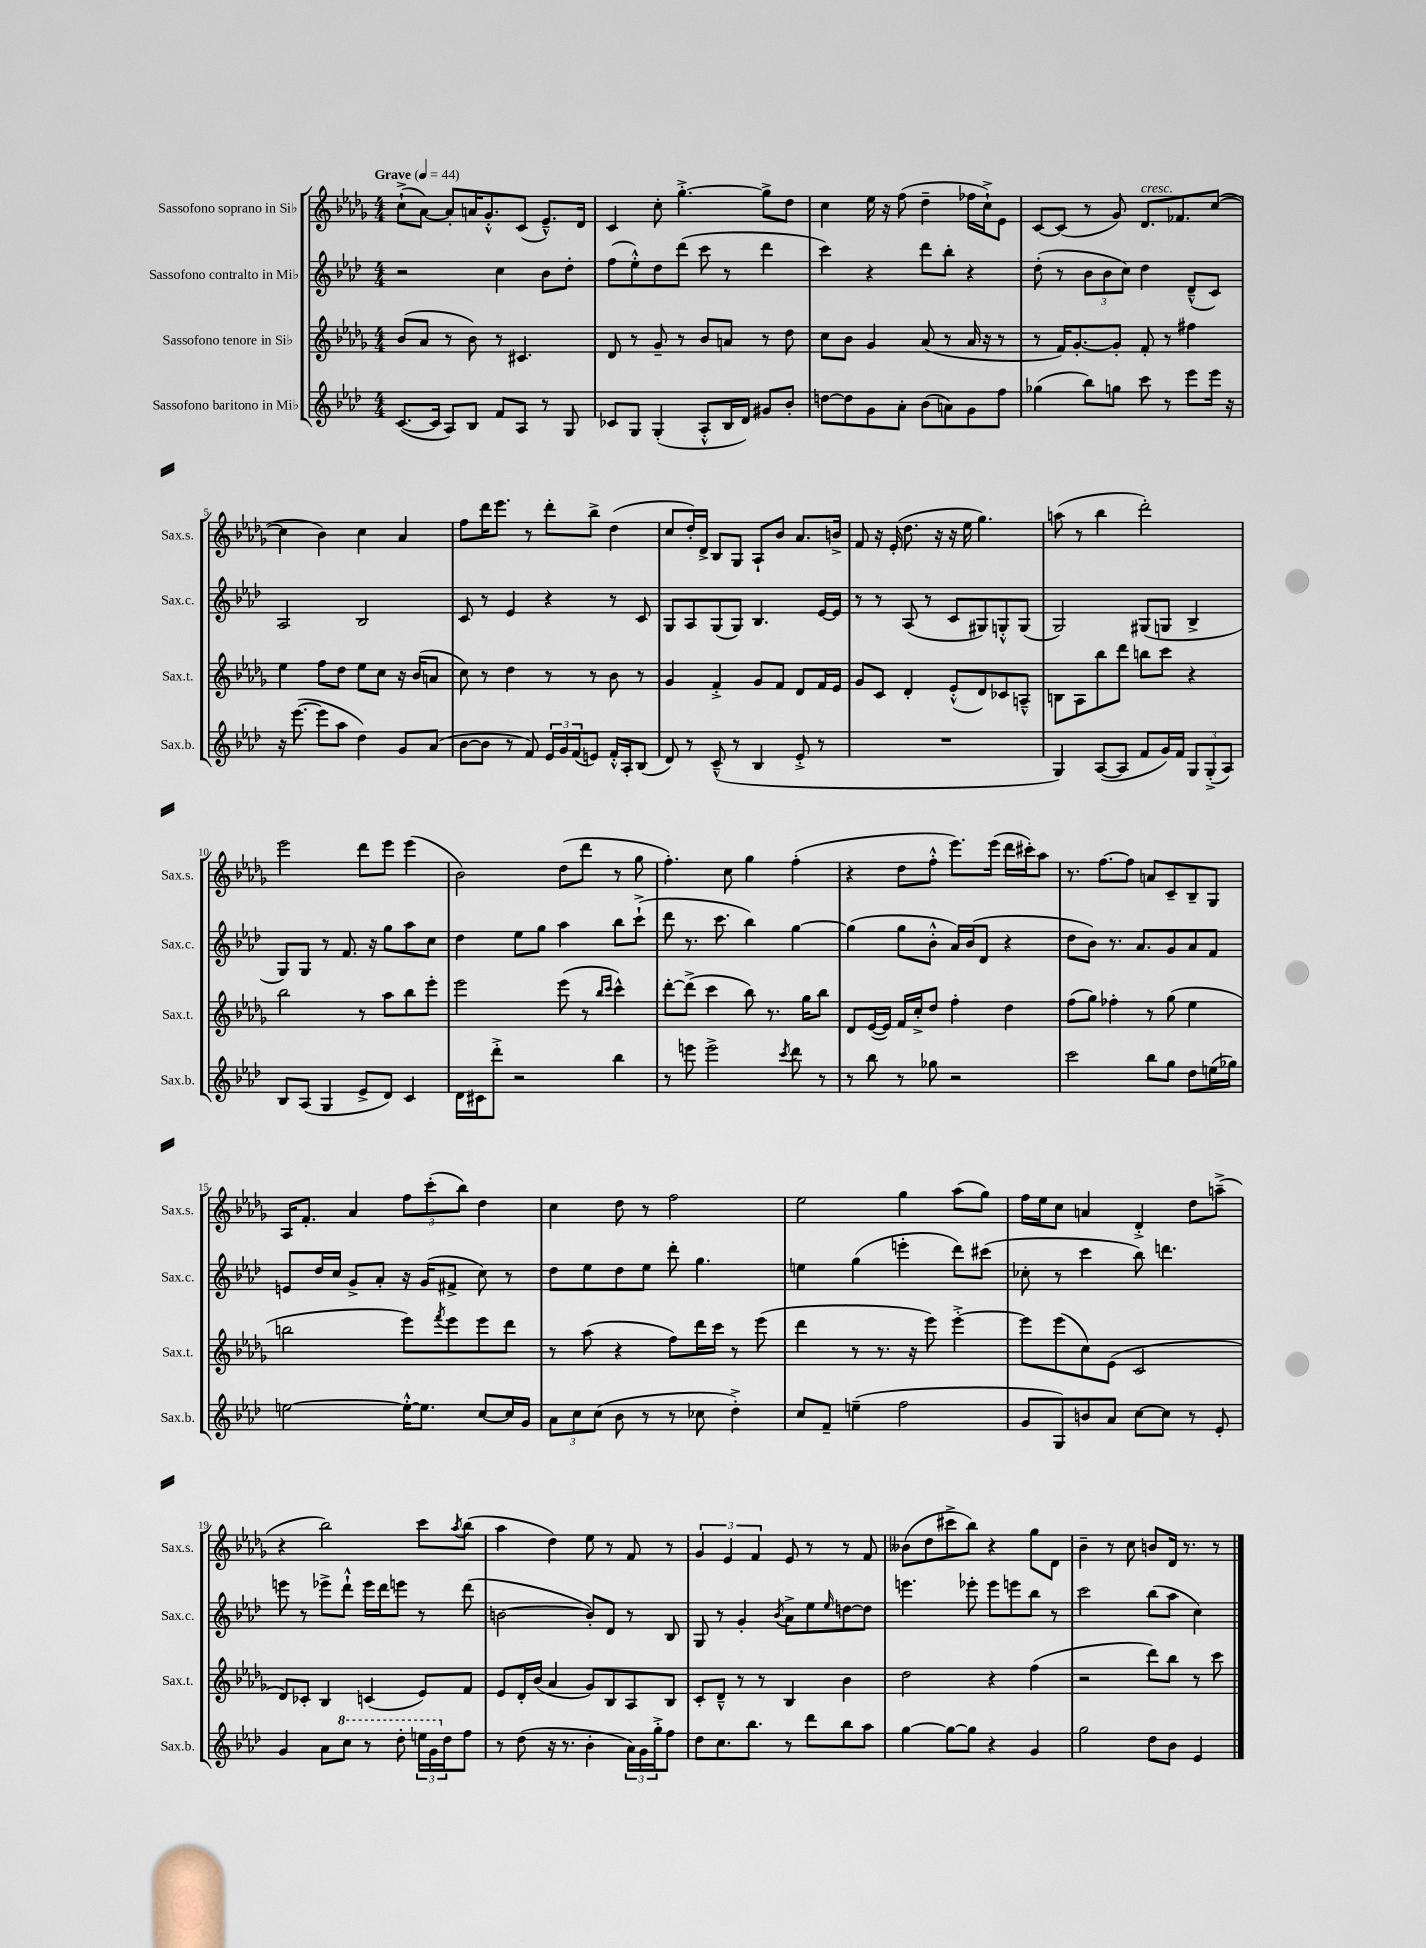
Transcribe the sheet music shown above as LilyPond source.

<<
\new StaffGroup <<
\new Staff = "s0" \with { instrumentName = "Sassofono soprano in Sib" shortInstrumentName = "Sax.s." } {
    \clef treble \key des \major \numericTimeSignature \time 4/4 \tempo "Grave" 4 = 44
    c''8-!->( aes'8~) aes'8-. a'16 ges'8.-.-^ c'8( ees'8.---^) des'16 |
    c'4 c''8-. ges''4.~-.-> ges''8-> des''8 |
    c''4 ees''16 r16 f''8( des''4-- fes''16 c''16-!->) ees'8 |
    c'8~ c'8( r8 ges'8) des'8.^\markup { \italic "cresc." } fes'8. c''8~( |
    c''4 bes'4) c''4 aes'4 |
    f''8 des'''16 ees'''8. r8 des'''8-. bes''8-> des''4( |
    c''8 des''16-.) des'16-> bes8 ges8 aes8-! bes'8 aes'8. b'16-> |
    f'8 r16 ees'16-.( des''8. r16 r16 ees''16 ges''4.) |
    a''8( r8 bes''4 des'''2-.) |
    ees'''2 des'''8 ees'''8 ees'''4( |
    bes'2) des''8( des'''8 r8 ges''8 |
    f''4.-.) c''8 ges''4 f''4-.( |
    r4 des''8 f''8-.-^ ees'''8.) ees'''16( des'''16 cis'''16-.) aes''8 |
    r8. f''8.~ f''8 a'8 c'8-- bes8-- ges8 |
    aes16 f'8.-. aes'4 \tuplet 3/2 { f''8 c'''8-.( bes''8) } des''4 |
    c''4 des''8 r8 f''2 |
    ees''2 ges''4 aes''8( ges''8) |
    f''16 ees''16 c''8 a'4 des'4-.-> des''8 a''8--->( |
    r4 bes''2) c'''8 \acciaccatura { aes''8 } bes''8( |
    aes''4 des''4) ees''8 r8 f'8 r8 |
    \tuplet 3/2 { ges'4 ees'4 f'4 } ees'8 r8 r8 f'8 |
    beses'8( des''8 cis'''8-> bes''8) r4 ges''8 des'8 |
    bes'4-- r8 c''8 b'8 des'16 r8. r8 \bar "|." |
}
\new Staff = "s1" \with { instrumentName = "Sassofono contralto in Mib" shortInstrumentName = "Sax.c." } {
    \clef treble \key aes \major \numericTimeSignature \time 4/4
    r2 c''4 bes'8 des''8-. |
    f''8( ees''8-.-^) des''8 des'''8( c'''8 r8 des'''4 |
    c'''4) r4 des'''8 bes''8-. r4 |
    des''8-.( r8 \tuplet 3/2 { bes'8 bes'8 c''8) } des''4 des'8---^( c'8) |
    aes2 bes2 |
    c'8 r8 ees'4 r4 r8 c'8 |
    g8 aes8 g8( g8) bes4. ees'16~ ees'16 |
    r8 r8 aes8( r8 c'8 gis8) g8-.-^ g8( |
    g2) gis8( g8 bes4-> |
    g8) g8 r8 f'8. r16 g''8 aes''8 c''8 |
    des''4 ees''8 g''8 aes''4 bes''8 c'''8-!->( |
    des'''8 r8. c'''8. bes''4) g''4~ |
    g''4( g''8 bes'8-.-^ aes'16) bes'16( des'8 r4 |
    des''8 bes'8) r8. aes'8. g'8 aes'8 f'8 |
    e'8 des''16 c''16 g'8-> aes'8-. r16 g'16( fis'8-> c''8) r8 |
    des''8 ees''8 des''8 ees''8 des'''8-. g''4. |
    e''4 g''4( e'''4-. des'''8) cis'''8( |
    ces''8-. r8 c'''4 bes''8) d'''4. |
    e'''8 r8 ees'''8-> des'''8-!-^ ees'''16 des'''16 e'''8 r8 des'''8( |
    b'2~ b'8-.) des'8 r8 bes8 |
    g8 r8 g'4-. \acciaccatura { bes'8 } aes'8-> ees''8 \grace { ees''16 } d''8~ d''8 |
    e'''4. ees'''8-. ees'''8 e'''8 bes''8 r8 |
    c'''2 bes''8( aes''8 c''4) \bar "|." |
}
\new Staff = "s2" \with { instrumentName = "Sassofono tenore in Sib" shortInstrumentName = "Sax.t." } {
    \clef treble \key des \major \numericTimeSignature \time 4/4
    bes'8( aes'8 r8 bes'8) r8 cis'4. |
    des'8 r8 ges'8-- r8 bes'8 a'8 r8 des''8 |
    c''8 bes'8 ges'4 aes'8( r8 aes'16 r16 r8 |
    r8 f'16) ges'8.~-. ges'8-. f'8-. r8 fis''4 |
    ees''4 f''8 des''8 ees''8 c''8 r16 bes'16( a'8 |
    c''8) r8 des''4 r8 r8 bes'8 r8 |
    ges'4 f'4-.-> ges'8 f'8 des'8 f'16 ees'16 |
    ges'8 c'8 des'4-. ees'8-.-^( des'8) ces'8 a8---^ |
    b8 aes8 bes''8 des'''8 b''8 c'''8 r4 |
    bes''2 r8 aes''8 bes''8 ees'''8-. |
    ees'''2 ees'''8( r8 \grace { bes''16 c'''16 } c'''4-^) |
    des'''8~-. des'''8->( c'''4 bes''8) r8. ges''16 bes''8 |
    des'8 ees'16~( ees'16) f'16 c''16-.-> des''8 f''4-. des''4 |
    f''8( ges''8) fes''4-. r8 ges''8( ees''4 |
    b''2 ees'''8) \acciaccatura { f'''8 } ees'''8 ees'''8 des'''8 |
    r8 aes''8( r4 f''8) des'''16 c'''16 r8 ees'''8( |
    des'''4 r8 r8. r16 ees'''8) ees'''4~-.-> |
    ees'''8 ees'''8( c''8) ees'8( c'2 |
    des'8) ces'8-. bes4 c'4( ees'8) f'8 |
    ees'8 des'16-. bes'16( aes'4 ges'8) bes8 aes8 bes8 |
    c'8-. des'8---^ r8 r8 bes4 bes'4 |
    des''2 r4 f''4( |
    r2 des'''8) bes''8 r8 c'''8 \bar "|." |
}
\new Staff = "s3" \with { instrumentName = "Sassofono baritono in Mib" shortInstrumentName = "Sax.b." } {
    \clef treble \key aes \major \numericTimeSignature \time 4/4
    c'8.~( c'16 aes8) bes8 f'8 aes8 r8 g8 |
    ces'8 g8 g4-.( aes8-.-^ bes16 des'16) gis'8 bes'8-. |
    d''8~ d''8 g'8 aes'8-. bes'8( a'8) g'8 f''8 |
    ges''4( bes''8) g''8 c'''8 r8 ees'''8 ees'''16 r16 |
    r16 ees'''8.~( ees'''8 aes''8 des''4) g'8 aes'8( |
    bes'8~ bes'8 r8 f'8) \tuplet 3/2 { ees'16 g'16 f'16( } e'8) f'16-.-^ aes16-. bes8( |
    des'8) r8 c'8---^( r8 bes4 ees'8-.-> r8 |
    R1 |
    g4) aes8~( aes8 f'8 g'16) f'16 \tuplet 3/2 { g8 g8-.->( aes8) } |
    bes8 aes8( g4 ees'8-> des'8) c'4 |
    des'16 cis'16 des'''8-.-> r2 bes''4 |
    r8 e'''8 e'''2-> \acciaccatura { c'''8 } des'''8 r8 |
    r8 bes''8 r8 ges''8 r2 |
    c'''2 bes''8 g''8 des''8 e''16( ges''16) |
    e''2~ e''16~-.-^ e''8. c''8~ c''16 g'16 |
    \tuplet 3/2 { aes'8 c''8 c''8( } bes'8 r8 r8 ces''8 des''4-.->) |
    c''8 f'8-- e''4--( f''2 |
    g'8 g8) b'8 aes'8 c''8~ c''8 r8 ees'8-. |
    g'4 aes'8 \ottava #1 c'''8 r8 des'''8-. \tuplet 3/2 { e'''16 g''16 \ottava #0 des''16 } f''8 |
    r8 des''8( r16 r8. bes'4-. \tuplet 3/2 { aes'16) g'16 g''16-.-> } f''8 |
    des''8 c''8. bes''8. r8 des'''8 bes''8 aes''8 |
    g''4~ g''8~ g''8 r4 g'4 |
    g''2 des''8 bes'8 ees'4 \bar "|." |
}
>>
>>
